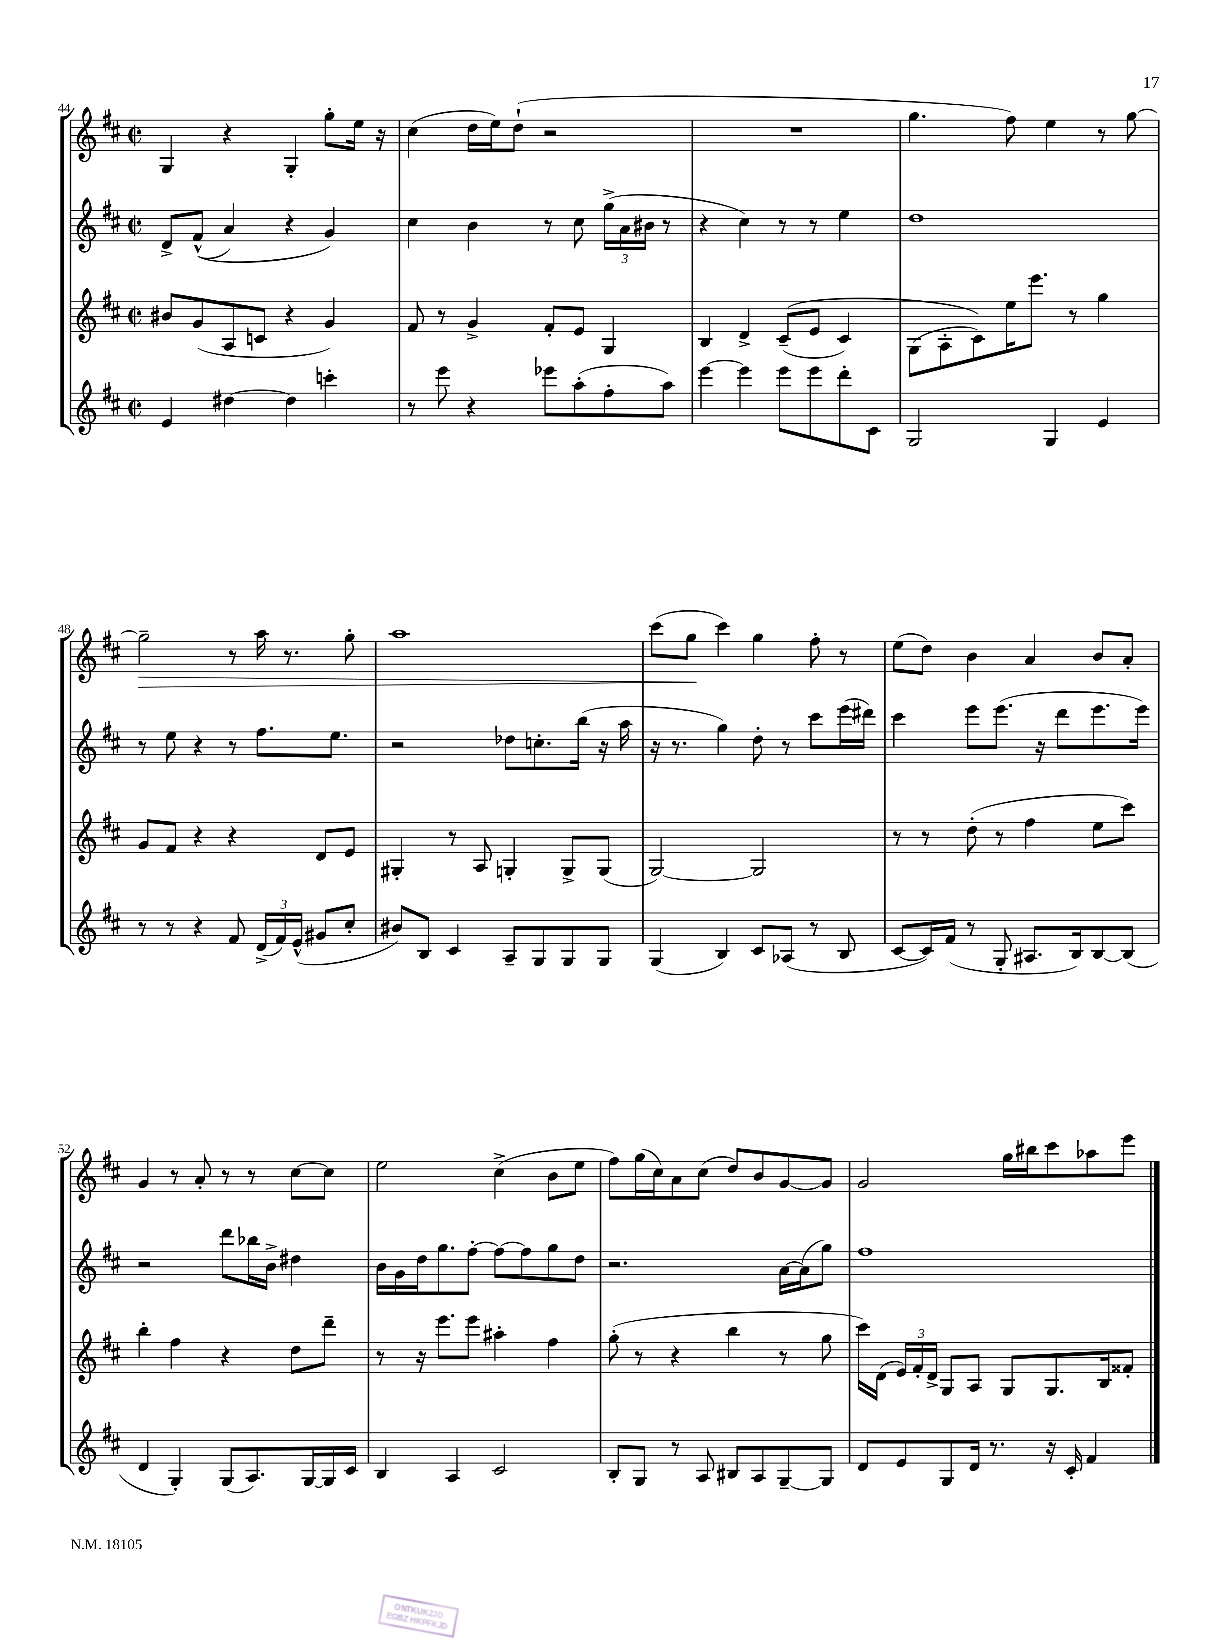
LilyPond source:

<<
\new StaffGroup <<
\new Staff = "s0" {
    \clef treble \key d \major \defaultTimeSignature \time 2/2
    \autoBeamOff g4 r4 g4-. g''8[-. e''16] r16 |
    cis''4( d''16[ e''16) d''8]-!( r2 |
    R1 |
    g''4. fis''8) e''4 r8 g''8~ |
    g''2--\> r8 a''16 r8. g''8-. |
    a''1 |
    cis'''8[( g''8]\! cis'''4) g''4 fis''8-. r8 |
    e''8[( d''8]) b'4 a'4 b'8[ a'8]-. |
    g'4 r8 a'8-. r8 r8 cis''8[~ cis''8] |
    e''2 cis''4->( b'8[ e''8] |
    fis''8[) g''16( cis''16) a'8 cis''8]( d''8[) b'8 g'8~ g'8] |
    g'2 g''16[ bis''16 cis'''8 aes''8 e'''8] \bar "|." |
}
\new Staff = "s1" {
    \clef treble \key d \major \defaultTimeSignature \time 2/2
    \autoBeamOff d'8[-> fis'8]-^(\( a'4) r4 g'4\) |
    cis''4 b'4 r8 cis''8 \tuplet 3/2 { g''16[->( a'16 bis'16] } r8 |
    r4 cis''4) r8 r8 e''4 |
    d''1 |
    r8 e''8 r4 r8 fis''8.[ e''8.] |
    r2 des''8[ c''8.-. b''16]( r16 a''16 |
    r16 r8. g''4) d''8-. r8 cis'''8[ e'''16( dis'''16]) |
    cis'''4 e'''8[ e'''8.]( r16 d'''8[ e'''8. e'''16]) |
    r2 d'''8[ bes''16 b'16]-> dis''4 |
    b'16[ g'16 d''16 g''8. fis''8]~-. fis''8[~ fis''8 g''8 d''8] |
    r2. a'16[~ a'16( g''8]) |
    fis''1 \bar "|." |
}
\new Staff = "s2" {
    \clef treble \key d \major \defaultTimeSignature \time 2/2
    \autoBeamOff bis'8[ g'8( a8 c'8] r4 g'4) |
    fis'8 r8 g'4-> fis'8[-. e'8] g4 |
    b4 d'4-> cis'8[--(\( e'8] cis'4) |
    g8[( a8-. cis'8)\) e''16 e'''8.] r8 g''4 |
    g'8[ fis'8] r4 r4 d'8[ e'8] |
    gis4-. r8 a8 g4-. g8[-> g8]( |
    g2~) g2 |
    r8 r8 d''8-.( r8 fis''4 e''8[ cis'''8]) |
    b''4-. fis''4 r4 d''8[ d'''8]-- |
    r8 r16 e'''8.[ e'''8] ais''4-. fis''4 |
    g''8-.( r8 r4 b''4 r8 g''8 |
    cis'''16[) d'16]( \tuplet 3/2 { e'16[) fis'16-. d'16]-> } g8[ a8] g8[ g8. b16 fisis'8]-. \bar "|." |
}
\new Staff = "s3" {
    \clef treble \key d \major \defaultTimeSignature \time 2/2
    \autoBeamOff e'4 dis''4~ dis''4 c'''4-. |
    r8 e'''8 r4 ees'''8[ a''8-.( fis''8-. a''8]) |
    e'''4~ e'''4 e'''8[ e'''8 d'''8-. cis'8] |
    g2 g4 e'4 |
    r8 r8 r4 fis'8 \tuplet 3/2 { d'16[->( fis'16) e'16]-^( } gis'8[ cis''8]-. |
    bis'8[) b8] cis'4 a8[-- g8 g8 g8] |
    g4( b4) cis'8[ aes8]( r8 b8 |
    cis'8[~ cis'16) fis'16]( r8 g8-. ais8.[ b16) b8~ b8]( |
    d'4 g4-.) g8[( a8.) g16~ g16 cis'16] |
    b4 a4 cis'2 |
    b8[-. g8] r8 a8 bis8[ a8 g8~-- g8] |
    d'8[ e'8 g8 d'16] r8. r16 cis'16-. fis'4 \bar "|." |
}
>>
>>
\layout { \context { \Score currentBarNumber = #44 } }
